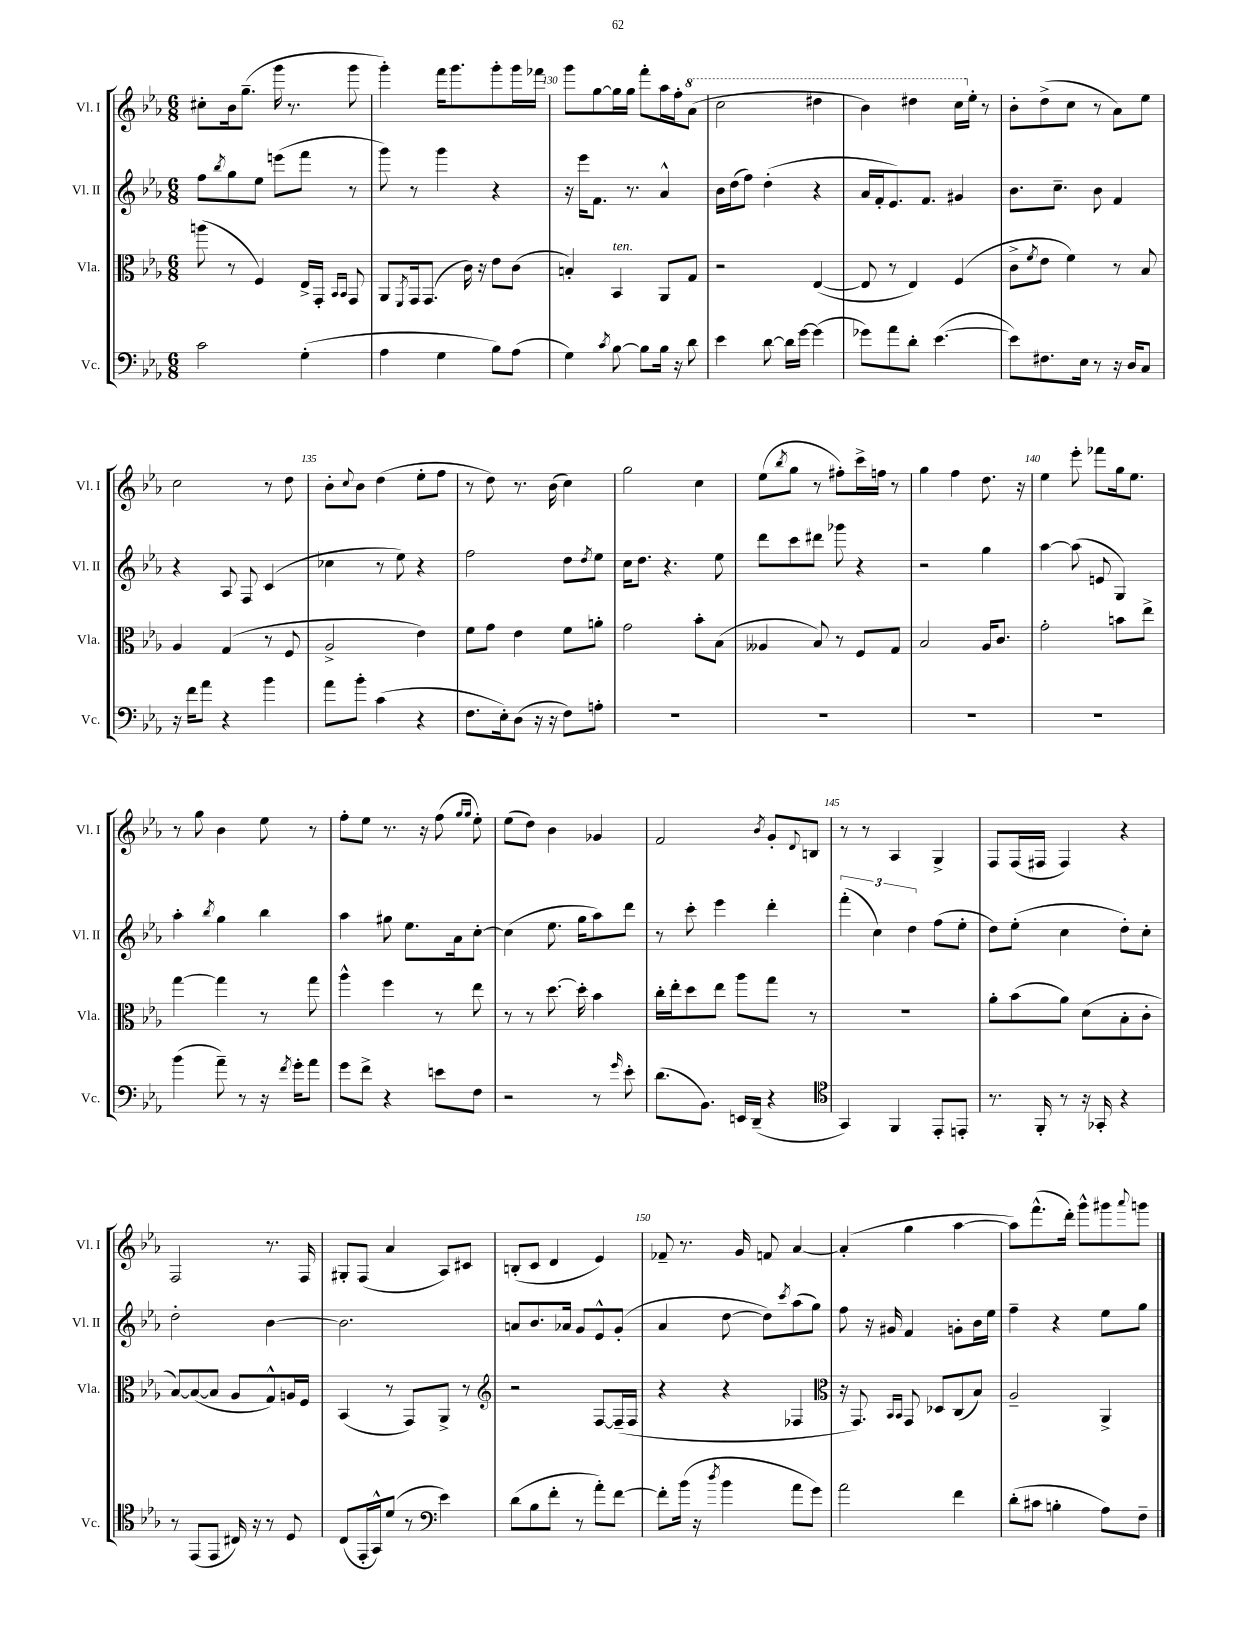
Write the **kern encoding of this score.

**kern	**kern	**kern	**kern
*staff4	*staff3	*staff2	*staff1
*clefF4	*clefC3	*clefG2	*clefG2
*k[b-e-a-]	*k[b-e-a-]	*k[b-e-a-]	*k[b-e-a-]
*M6/8	*M6/8	*M6/8	*M6/8
2c\	(8aa\	8ff\L	8cc#'\L
.	.	8qbb-/	.
.	8r	8gg\	16b-\k
.	.	.	(8.gg~\J
.	4F/)	8ee-\J	.
.	.	(8eee\L	16ggg\
.	.	.	8.r
(4G'\	16E-^/LL	8fff\J	.
.	16GG'/JJ	.	.
.	16qqBB-/LL	.	.
.	16qqBB-/JJ	.	.
.	8GG/	8r	8ggg\
=	=	=	=
4A-\	8AA-/L	8ggg\)	4ggg'\)
.	8qFF/	.	.
.	16GG/k	8r	.
.	(8.GG/J	.	.
4G\	.	4ggg\	16fff\LK
.	.	.	8.ggg\
.	16c\)	.	.
.	16r	.	.
8B-\L)	8e-\L	4r	8ggg'\
(8A-\J	(8c\J	.	16ggg\L
.	.	.	16fff-\JJ
=	=	=	=
4G\)	4B'/)	16r	8ggg\L
.	.	16eee-\LK	.
.	.	8.f\J	[8gg\
8qc/	.	.	.
[8B-\	4BB-/	.	16gg\]L
.	.	8.r	16gg\JJ
8B-\]L	.	.	8fff'\L
16B-\Jk	8AA-/L	4a-^^/	16aa-\L
16r	.	.	16ff'\J
8d\	8G/J	.	(8aa-\J
=	=	=	=
4e-\	2r	16b-\LL	2ccc\
.	.	(16dd\J	.
.	.	8ff\J)	.
[8d\	.	(4dd'\	.
16d\]LL	.	.	.
[16g\JJ	.	.	.
(4g\]	([4E-/	4r	4ddd#\
=	=	=	=
8g-\L)	8E-/]	16a-/LL	4bb-\)
.	.	16f'/J	.
8a-\	8r	8.e-/)	.
8d'\J	4E-/)	.	4ddd#\
.	.	8.f/J	.
([4.e-\	.	.	.
.	(4F/	4g#/	16ccc\LL
.	.	.	16ee-'\JJ
.	.	.	8r
=	=	=	=
8e-\]L)	8c^\L	8.b-\L	8b-'\L
.	8qf/	.	.
8.F#\	8e-\J	.	(8dd^\
.	.	8.cc~\J	.
.	4f\)	.	8cc\J
16E-\Jk	.	.	.
8r	.	8b-\	8r
16r	8r	4f/	8a-\L)
16D/LK	.	.	.
8C/J	8B-/	.	8ee-\J
=	=	=	=
16r	4A-/	4r	2cc\
16f\LK	.	.	.
8a-\J	.	.	.
4r	(4G/	8A-/	.
.	.	8F/	.
4b-\	8r	(4c/	8r
.	8F/	.	8dd\
=	=	=	=
8a-\L	2A-^/	4cc-\	8b-'\L
.	.	.	8qqcc/
8b-'\J	.	.	8b-\J
(4c\	.	8r	(4dd\
.	.	8ee-\)	.
4r	4e-\)	4r	8ee-'\L
.	.	.	8ff\J
=	=	=	=
8.F\L	8f\L	2ff\	8r
.	8g\J	.	8dd\)
16E-'\k)	.	.	.
(8D\J	4e-\	.	8.r
16r	.	.	.
16r	.	.	(16b-\
8F\L)	8f\L	8dd\L	4cc\)
.	.	8qdd/	.
8A'\J	8a'\J	8ee-\J	.
=	=	=	=
2.r	2g\	16cc\LK	2gg\
.	.	8.dd\J	.
.	.	4.r	.
.	8b-'\L	.	4cc\
.	(8B-\J	8ee-\	.
=	=	=	=
2.r	4A--/	8ddd\L	(8ee-\L
.	.	.	8qbb-/
.	.	8ccc\	8gg\J
.	8B-/)	8ddd#\J	8r
.	8r	8ggg-\	8ff#'\L)
.	8F/L	4r	16ccc^\L
.	.	.	16ff\JJ
.	8G/J	.	8r
=	=	=	=
2.r	2B-/	2r	4gg\
.	.	.	4ff\
.	16A-/LK	4gg\	8.dd\
.	8.c/J	.	.
.	.	.	16r
=	=	=	=
2.r	2g'\	[4aa-\	4ee-\
.	.	(8aa-\]	8eee-'\
.	.	8e/	8fff-\L
.	8b\L	4G/)	16gg\k
.	.	.	8.ee-\J
.	8ee-^\J	.	.
=	=	=	=
(4b-\	[4gg\	4aa-'\	8r
.	.	.	8gg\
.	.	8qbb-/	.
8a-~\)	4gg\]	4gg\	4b-\
8r	.	.	.
16r	8r	4bb-\	8ee-\
8qf/	.	.	.
16g'\LK	.	.	.
8a-\J	8gg\	.	8r
=	=	=	=
8g\L	4aa-^^\	4aa-\	8ff'\L
8f^\J	.	.	8ee-\J
4r	4ff\	8gg#\	8.r
.	.	8.ee-\L	.
.	.	.	16r
8e\L	8r	.	(8ff\
.	.	16a-\k	.
.	.	.	16qqgg/LL
.	.	.	16qqgg/JJ
8F\J	8ee-\	[8cc'\J	8ee-'\)
=	=	=	=
2r	8r	(4cc\]	(8ee-\L
.	8r	.	8dd\J)
.	[8.dd\	8.ee-\	4b-\
.	16dd'\]	16gg\LK	.
8r	4b-\	8aa-\)	4g-/
16qqg/	.	.	.
8e-'\	.	8ddd\J	.
=	=	=	=
(8.d\L	16cc'\LL	8r	2f/
.	16ee-'\J	.	.
.	8dd\	8ccc'\	.
8.BB-\J)	.	.	.
.	8ee-\J	4eee-\	.
16EE/LL	8aa-\L	.	.
(16DD~/JJ	.	.	.
.	.	.	8qb-/
4r	8gg\J	4ddd'\	8g'/L
.	.	.	8qqd/
.	8r	.	8B/J
=	=	=	=
*clefC4	*	*	*
4GG/)	2.r	(6fff'\	8r
.	.	.	8r
.	.	6cc\)	.
4FF/	.	.	4A-/
.	.	6dd\	.
8EE-'/L	.	(8ff\L	4G^/
8EE'/J	.	8ee-'\J	.
=	=	=	=
8.r	8a-'\L	8dd\L)	8F/L
.	(8b-\	(8ee-'\J	(16F/L
16FF'/	.	.	16F#/JJ
8r	8a-\J)	4cc\	4F#/)
16r	(8d\L	.	.
16GG-'/	.	.	.
4r	8B-'\	8dd'\L)	4r
.	8c'\J	8cc'\J	.
=	=	=	=
8r	[8B-/L)	2dd'\	2F/
(8EE-/L	(8B-/_	.	.
8EE-/J	8B-/]J	.	.
16C#/)	8A-/L	.	.
16r	.	.	.
8r	8G^^/)	[4b-\	8.r
8D/	16A/L	.	.
.	16F/JJ	.	16F/
=	=	=	=
(8C/L	(4BB-/	2.b-\]	8G#'/L
16EE-'/L	.	.	(8F/J
16GG^^/J)	.	.	.
(8d/J	8r	.	4a-/
8r	8GG/L)	.	.
*clefF4	*	*	*
4e-\)	8AA-^/J	.	8A-/L)
.	8r	.	8c#/J
=	=	=	=
*	*clefG2	*	*
(8d\L	2r	8a/L	(8B'/L
8B-\	.	8.b-/	8c/J
8f'\J	.	.	4d/
.	.	16a-/Jk	.
8r	.	8g/L	.
8a-'\L)	[8F/L	8e-^^/	4e-/)
[8f\J	(16F~/]L	(8g'/J	.
.	16F/JJ	.	.
=	=	=	=
8f'\]L	4r	4a-/	8f-~/
(16b-\Jk	.	.	8.r
16r	.	.	.
8qdd/	.	.	.
4b-\	4r	[8dd\	.
.	.	.	16g/
.	.	8dd\]L)	8f/
.	.	8qccc/	.
8a-\L	4F-/	(8aa-\	[4a-/
8g\J)	.	8gg\J)	.
=	=	=	=
*	*clefC3	*	*
2a-\	16r	8ff\	(4a-'/]
.	8.GG/)	.	.
.	.	16r	.
.	.	16g#/	.
.	16qqBB-/LL	.	.
.	16qqBB-/JJ	.	.
.	8GG/	4f/	4gg\
.	8D-/L	.	.
4f\	(8C/	8g'\L	[4aa-\
.	8B-/J)	16b-\L	.
.	.	16ee-\JJ	.
=	=	=	=
(8d'\L	2A-~/	4ff~\	8aa-\]L)
8c#\J	.	.	(8.fff^^\
4B'\	.	4r	.
.	.	.	16ddd'\Jk)
.	.	.	8ggg^^\L
8A-\L)	4AA-^/	8ee-\L	8ggg#\
.	.	.	8qqaaa-/
8F~\J	.	8gg\J	8ggg\J
==	==	==	==
*-	*-	*-	*-
